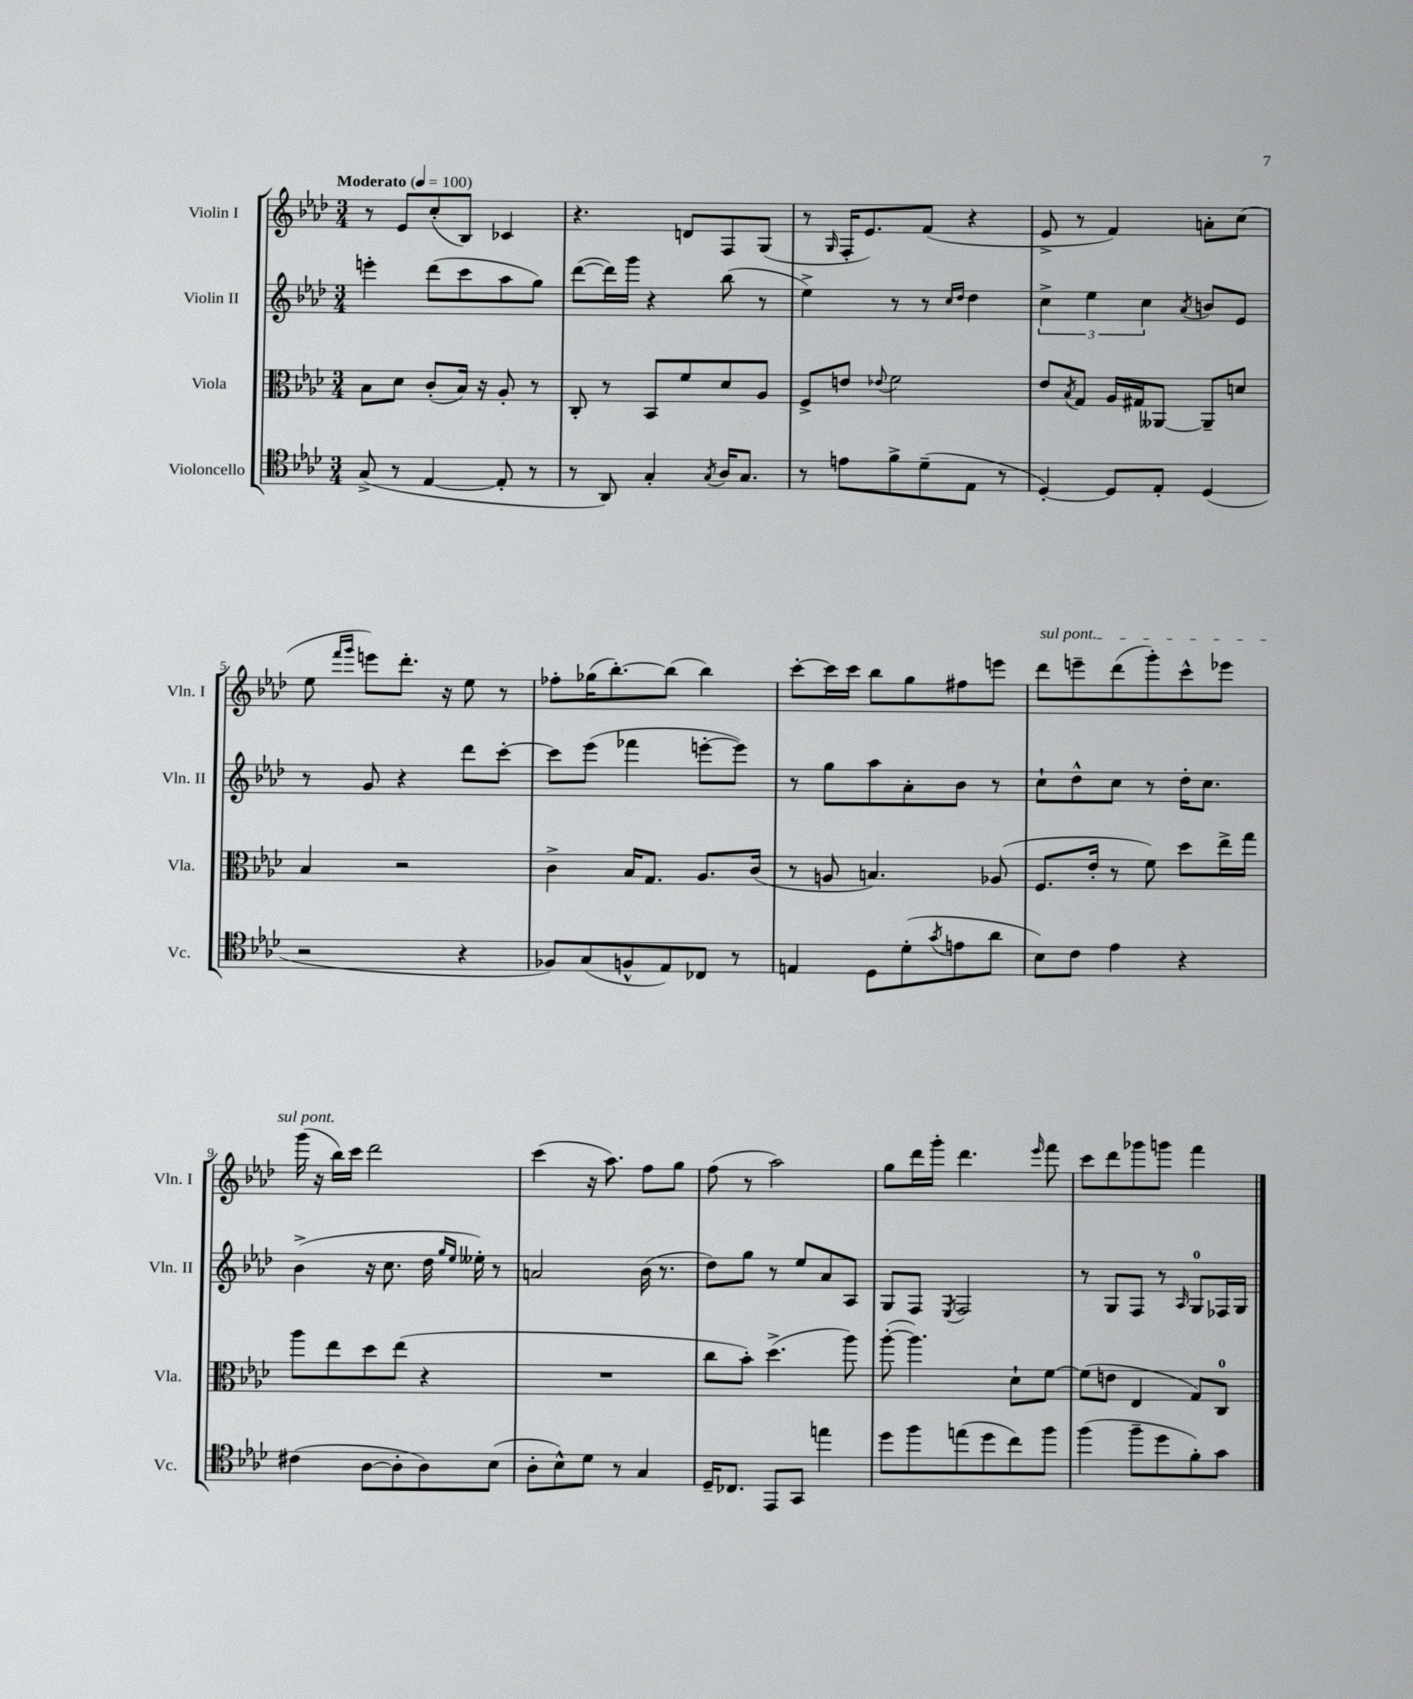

**kern	**kern	**kern	**kern
*staff4	*staff3	*staff2	*staff1
*clefC4	*clefC3	*clefG2	*clefG2
*k[b-e-a-d-]	*k[b-e-a-d-]	*k[b-e-a-d-]	*k[b-e-a-d-]
*M3/4	*M3/4	*M3/4	*M3/4
*MM100	*MM100	*MM100	*MM100
(8G^	8B-	4eee'	8r
8r	8d-	.	8e-
[4E-	(8c'	(8ddd-	(8cc'
.	16B-)	8ccc	8B-)
.	16r	.	.
8E-']	8A-'	8aa-	4c-
8r	8r	8gg)	.
=	=	=	=
8r	8C'	([8ddd-	4.r
8AA-)	8r	16ddd-])	.
.	.	16ggg	.
4G'	8BB-	4r	.
.	8f	.	8d
8qG	.	.	.
16A-	8d-	(8bb-	8F
8.G	.	.	.
.	8A-	8r	(8G
=	=	=	=
8r	8F^	4ee-^)	8r
.	.	.	16qqG
8e	8e	.	16F'
.	.	.	8.e-)
.	8qqe-	.	.
8f^	2f	8r	.
(8d-~	.	8r	(8f
.	.	16qqcc	.
.	.	16qqdd-	.
8E-	.	4dd-	4r
8r	.	.	.
=	=	=	=
[4D-')	8e-	6cc^	8e-^
.	8qB-	.	.
.	8G	.	8r
.	.	6ee-	.
8D-]	16A-	.	4f)
.	16G#	.	.
.	.	6cc	.
8E-'	[8AA--	.	.
.	.	8qa-	.
(4D-	8AA--~]	8b	8a'
.	8d	8e-	(8cc
=	=	=	=
2r	4B-	8r	8ee-
.	.	.	16qqfff
.	.	.	16qqggg
.	.	8g	8eee)
.	2r	4r	8.ddd-'
.	.	.	16r
4r	.	8ddd-	8ee-
.	.	[8ccc'	8r
=	=	=	=
8F-)	4c^	8ccc]	8ff-'
(8G	.	(8eee-	(16gg-
.	.	.	[8.bb-')
8F^^	16B-	4fff-	.
.	8.G	.	.
8E-)	.	.	(8bb-]
8C-	8.A-	[8eee'	4bb-)
8r	.	8eee])	.
.	(16c	.	.
=	=	=	=
4E	8r	8r	[8ccc'
.	8A	8gg	16ccc]
.	.	.	16ccc
8D-	4.B)	8aa-	8bb-
(8d-'	.	8a-'	8gg
8qg	.	.	.
8e	.	8b-	8ff#
8a-	(8A-	8r	8eee
=	=	=	=
8B-)	8.F	8cc`	8ddd-
8c	.	8dd-^^	8eee~
.	16e-'	.	.
4e-	8r	8cc	(8ddd-
.	8f)	8r	8ggg')
4r	8dd-	16dd-'	8ccc^^
.	.	8.cc	.
.	16ee-^	.	8eee-
.	16gg	.	.
=	=	=	=
(4c#	8aa-	(4b-^	(16ggg
.	.	.	16r
.	8ee-	.	16bb-)
.	.	.	16ccc
[8A-	8dd-	16r	2ddd-
.	.	8.cc	.
8A-']	(8ee-	.	.
8A-)	4r	16dd-	.
.	.	16qqgg	.
.	.	16qqee-	.
.	.	16ee--')	.
(8B-	.	8r	.
=	=	=	=
8A-'	2.r	2a	(4ccc
8B-^^)	.	.	.
8d-	.	.	16r
.	.	.	8.aa-)
8r	.	.	.
4G	.	(16b-	8ff
.	.	8.r	.
.	.	.	8gg
=	=	=	=
16D-~	8cc	8dd-)	(8ff
8.C-	.	.	.
.	8b-')	8gg	8r
8EE-	(4.dd-^	8r	2aa-)
8GG	.	8ee-	.
4ee	.	8a-	.
.	8aa-)	8A-	.
=	=	=	=
8dd-	([8aa-'	8G	8gg
8ff	4.aa-])	8F	16ddd-
.	.	.	16ggg'
.	.	8qE-	.
(8ee	.	2F	4.ddd-
8dd-	.	.	.
8cc)	8d-`	.	.
.	.	.	16qqeee-
8ff	[8f	.	8fff
=	=	=	=
(4ff	(8f]	8r	8ccc
.	8e	8G	8ddd-
8ff~	4E-	8F	8ggg-
8dd-	.	8r	8ggg
.	.	16qqA-	.
8f')	8G)	8G	4fff
8g	8C	16F-	.
.	.	16G	.
==	==	==	==
*-	*-	*-	*-
